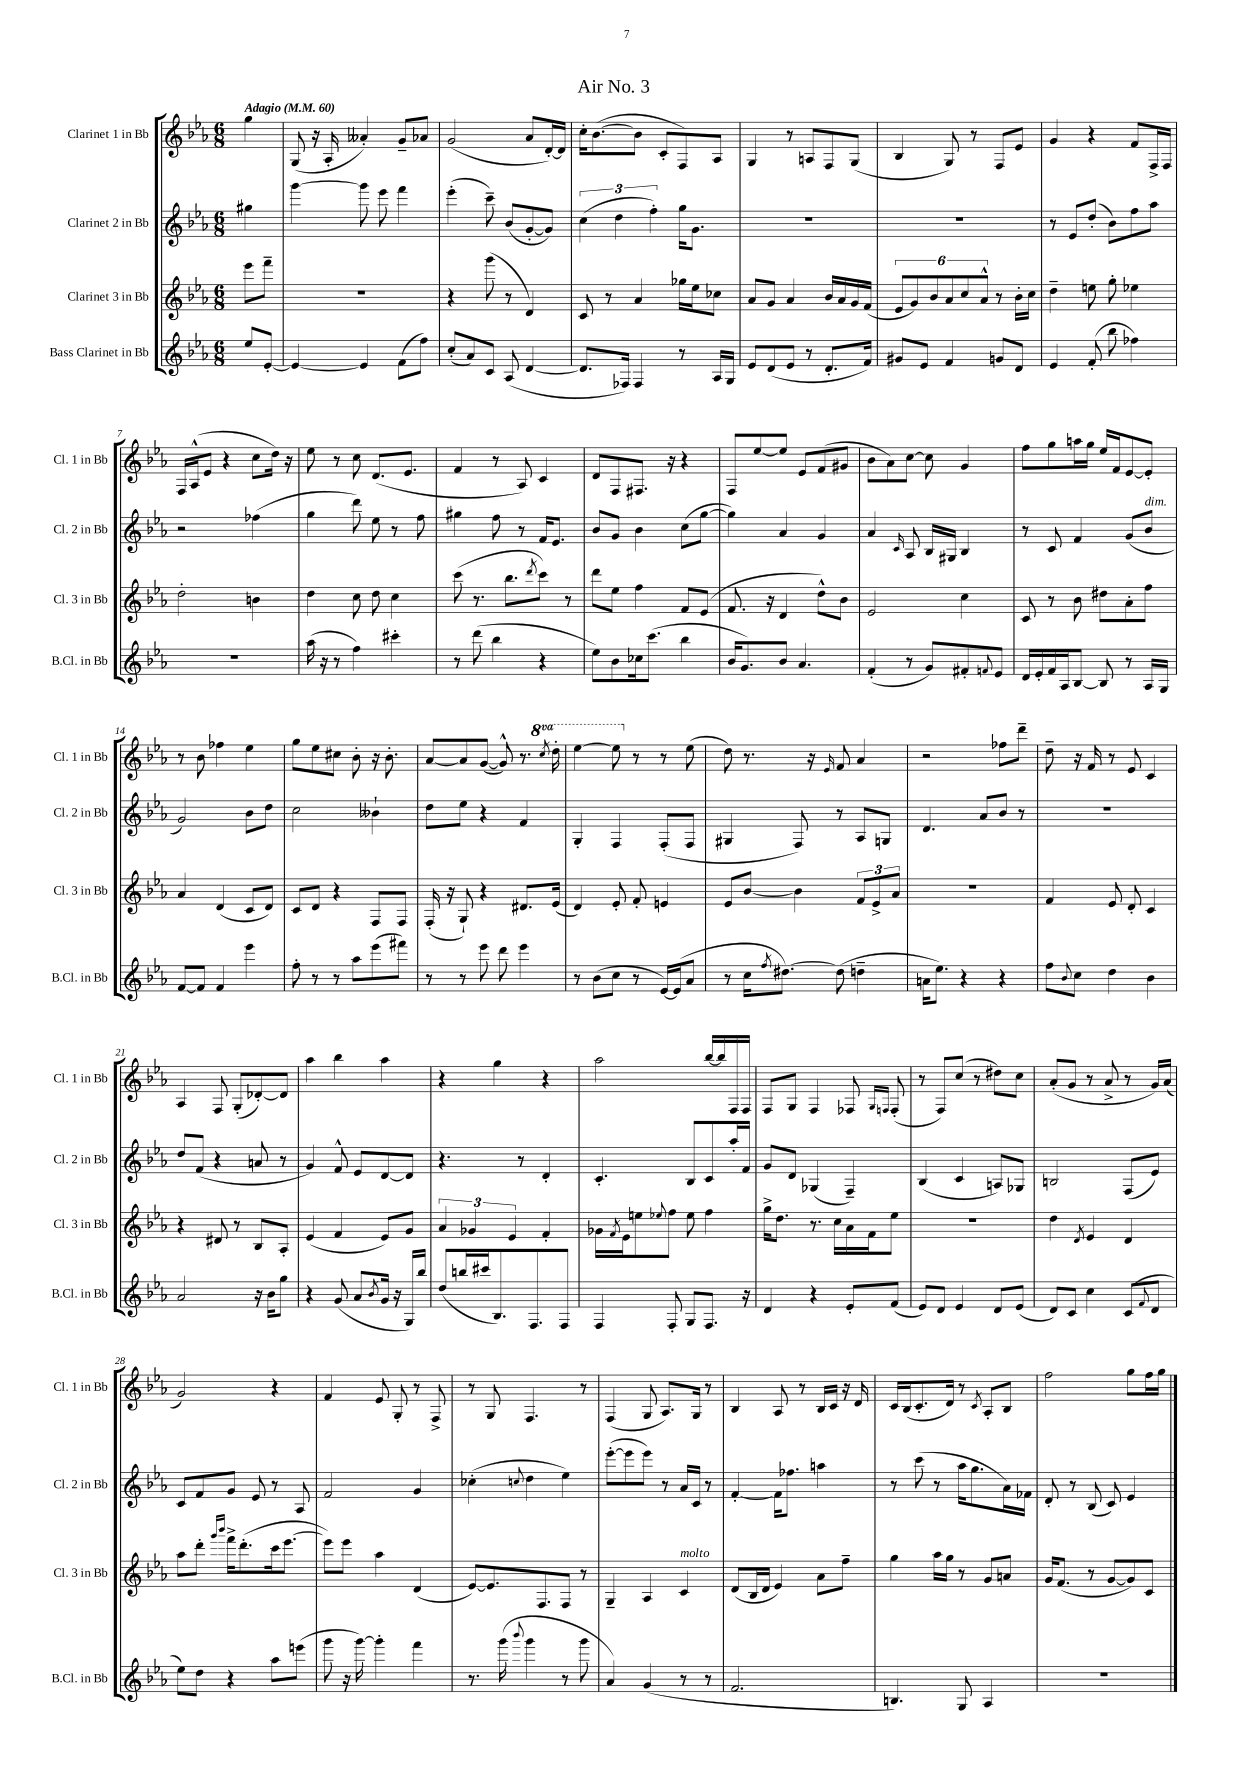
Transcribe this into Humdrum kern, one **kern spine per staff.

**kern	**kern	**kern	**kern
*staff4	*staff3	*staff2	*staff1
*clefG2	*clefG2	*clefG2	*clefG2
*k[b-e-a-]	*k[b-e-a-]	*k[b-e-a-]	*k[b-e-a-]
*M6/8	*M6/8	*M6/8	*M6/8
*MM60	*MM60	*MM60	*MM60
8ee-	8eee-	4gg#	4gg
[8e-'	8fff~	.	.
=	=	=	=
4e-_	2.r	[4ggg	(8G
.	.	.	16r
.	.	.	16A-'
4e-]	.	8ggg]	4a--')
.	.	8eee-	.
(8f	.	4fff	8g~
8ff)	.	.	8a-
=	=	=	=
(8cc'	4r	(4eee-'	(2g
8a-)	.	.	.
8c	(8ggg	8ccc~)	.
(8A-	8r	(8b-	.
[4d	4d)	[8g'	8a-
.	.	8g])	[16d')
.	.	.	16d]
=	=	=	=
8.d]	8c	(6cc	16cc'
.	.	.	([8.b-
.	8r	.	.
.	.	6dd	.
16F-)	.	.	.
4F-	4a-	.	8b-]
.	.	6ff')	.
.	.	.	8c'
8r	16gg-	16gg	8F)
.	16ee-	8.g	.
16A-	8cc-	.	8A-
16G	.	.	.
=	=	=	=
8e-	8a-	2.r	4G
(8d	8g	.	.
8e-	4a-	.	8r
8r	.	.	8A
8.d'	16b-	.	8F
.	16a-	.	.
.	16g	.	(8G
16f)	(16f	.	.
=	=	=	=
8g#	12e-	2.r	4B-
.	12g)	.	.
8e-	.	.	.
.	12b-	.	.
4f	12a-	.	8G)
.	12cc	.	.
.	.	.	8r
.	12a-^^	.	.
8g	8r	.	8F
8d	16b-'	.	8e-
.	16cc	.	.
=	=	=	=
4e-	4dd~	8r	4g
.	.	8e-	.
(8f'	8ee	(8dd'	4r
8bb-	8gg'	8b-)	.
4ff-)	4ee-	8ff	8f
.	.	8aa-	16F^
.	.	.	16F
=	=	=	=
2.r	2dd'	2r	16F
.	.	.	(16A-^^
.	.	.	8e-
.	.	.	4r
.	4b	(4ff-	8cc
.	.	.	16dd)
.	.	.	16r
=	=	=	=
(16aa-	4dd	4gg	8ee-
16r	.	.	.
8r	.	.	8r
4ff)	8cc	8ddd)	8cc
.	8dd	8ee-	(8.d
4ccc#'	4cc	8r	.
.	.	.	8.e-
.	.	8ff	.
=	=	=	=
8r	(8ccc	4gg#	4f
(8ddd	8.r	.	.
4bb-	.	8ff	8r
.	8.bb-	.	.
.	.	8r	8A-)
.	8qddd	.	.
4r	8ccc)	16f	4c
.	.	8.e-	.
.	8r	.	.
=	=	=	=
8ee-)	8ddd	8b-	8d
8b-	8ee-	8g	8F
16cc-	4ff	4b-	8.F#
(8.ccc	.	.	.
.	.	.	16r
4bb-	8f	(8cc	4r
.	(8e-	[8gg	.
=	=	=	=
16b-	8.f	4gg])	8F
8.g)	.	.	.
.	.	.	[8ee-
.	16r	.	.
8b-	4d	4a-	8ee-]
4.a-	.	.	8e-
.	8dd^^)	4g	(8f
.	8b-	.	8g#
=	=	=	=
(4f'	2e-	4a-	8b-
.	.	.	8a-)
.	.	16qqc	.
8r	.	8A-	[8cc
8g)	.	16B-	8cc]
.	.	16G#	.
8f#'	4cc	4B-	4g
8qqf	.	.	.
8e-	.	.	.
=	=	=	=
16d	8c	8r	8ff
16e-'	.	.	.
16f	8r	8c	8gg
16A-	.	.	.
[8B-	8b-	4f	16aa
.	.	.	16gg
8B-]	8dd#	.	16ee-
.	.	.	16f
8r	8a-'	(8g	[8e-
16A-	8ff	8b-	8e-']
16G	.	.	.
=	=	=	=
[8f	4a-	2g)	8r
8f]	.	.	8b-
4f	(4d	.	4ff-
4eee-	8c	8b-	4ee-
.	8d)	8dd	.
=	=	=	=
8ff'	8c	2cc	8gg
8r	8d	.	8ee-
8r	4r	.	8cc#
8aa-	.	.	8b-'
(8eee-	8F	4b--`	16r
.	.	.	8.b-'
8fff#)	8F	.	.
=	=	=	=
8r	(16F'	8dd	[8a-
.	16r	.	.
8r	8G`)	8ee-	8a-]
8eee-	4r	4r	([8g
8ddd	.	.	8g^^])
4eee-	8.d#	4f	8.r
.	.	.	8qccc
.	(16e-	.	16ddd'
=	=	=	=
8r	4d)	4G'	[4eee-
(8b-	.	.	.
8cc	8e-'	4F	8eee-]
8r	8f'	.	8r
[16e-)	4e	(8F'	8r
(16e-]	.	.	.
8a-	.	8F	(8ee-
=	=	=	=
8r	8e-	4G#	8dd)
16cc	[8b-	.	8.r
8qff	.	.	.
[8.dd#)	.	.	.
.	4b-]	8F)	.
.	.	.	16r
.	.	.	16qqe-
(8dd#]	.	8r	8f
4dd~	12f	8A-	4a-
.	12e-^	.	.
.	.	8G	.
.	12a-	.	.
=	=	=	=
16a	2.r	4.d	2r
8.ee-)	.	.	.
4r	.	.	.
.	.	8a-	.
4r	.	8b-	8ff-
.	.	8r	8ddd~
=	=	=	=
8ff	4f	2.r	8dd~
8qqb-	.	.	.
8cc	.	.	16r
.	.	.	16f
4dd	8e-	.	8r
.	8d'	.	8e-
4b-	4c	.	4c
=	=	=	=
2a-	4r	8dd	4A-
.	.	(8f	.
.	8d#	4r	8F
.	8r	.	(8G'
16r	8B-	8a	[8d-')
16b-	.	.	.
8gg	8A-'	8r	8d-]
=	=	=	=
4r	(4e-	4g)	4aa-
(8g	4f	8f^^	4bb-
8a-	.	8e-	.
8qb-	.	.	.
16g	8e-)	[8d	4aa-
16r	.	.	.
16G)	8g	8d]	.
16bb-	.	.	.
=	=	=	=
(8dd	6a-	4.r	4r
16bb	.	.	.
.	6g-	.	.
16ccc#	.	.	.
8.B-)	.	.	4gg
.	6e-	.	.
.	.	8r	.
8.F	.	.	.
.	4f'	4d'	4r
8F	.	.	.
=	=	=	=
4F	16g-	4.c'	2aa-
.	8qf	.	.
.	16e-	.	.
.	8ee	.	.
.	8qqee-	.	.
8F'	8ff	.	.
8G	8ee-	8B-	.
8.F	4ff	8c	[16bb-
.	.	.	16bb-]
.	.	16aa-'	16F
16r	.	16f	16F
=	=	=	=
4d	16gg^	8g	8F
.	8.dd	.	.
.	.	8d	8G
4r	8.r	(4G-	4F
.	16cc	.	.
8e-'	16a-	4F~)	8F-
.	16f	.	.
.	.	.	16qqG
.	.	.	16qqF
(8f	8ee-	.	(8F'
=	=	=	=
8e-)	2.r	(4B-	8r
8d	.	.	8F)
4e-	.	4c	(8cc
.	.	.	8r
8d	.	8A)	8dd#)
(8e-	.	8G-	8cc
=	=	=	=
8d)	4dd	2B	(8a-'
8c	.	.	8g
.	8qd	.	.
4cc	4e-	.	8r
.	.	.	8a-^
(8c	4d	(8F	8r
8qqf	.	.	.
8d	.	8e-)	16g)
.	.	.	(16a-
=	=	=	=
8ee-)	8aa-	8c	2g)
8dd	8ddd'	8f	.
.	16qqggg	.	.
.	16qqbbb-	.	.
4r	16fff^	8g	.
.	(8.ddd'	.	.
.	.	8e-	.
8aa-	16ccc	8r	4r
.	[8.eee-	.	.
(8eee	.	8A-	.
=	=	=	=
8ggg	8eee-])	2f	4f
16r	8eee-	.	.
[16ggg)	.	.	.
4ggg']	4aa-	.	8e-
.	.	.	8G'
4fff	(4d	4g	8r
.	.	.	8F^
=	=	=	=
8.r	[8e-)	(4cc-'	8r
.	8.e-]	.	8G
(16ggg	.	.	.
8qqbbb-	.	8qqcc	.
4ggg	.	4dd	4.F
.	8.F	.	.
8r	8F	4ee-)	.
8ggg	8r	.	8r
=	=	=	=
4a-)	4G~	([8eee-'	(4F
.	.	8eee-]	.
(4g	4A-	8eee-)	8G
.	.	8r	8.A-)
8r	4c	16a-	.
.	.	16c	16G
8r	.	8r	8r
=	=	=	=
2.f	(8d	[4f'	4B-
.	16B-	.	.
.	16d	.	.
.	4e-)	16f]	8A-
.	.	8.ff-	.
.	.	.	8r
.	8a-	4aa	16B-
.	.	.	16c
.	8ff~	.	16r
.	.	.	16d
=	=	=	=
4.B)	4gg	8r	16c
.	.	.	(16B-
.	.	(8ccc	8.c'
.	16aa-	8r	.
.	16gg	.	16d)
8G	8r	16aa-	8r
.	.	8.gg	.
.	.	.	8qc
4A-	8g	.	8A-'
.	8a	16a-)	8B-
.	.	16f-	.
=	=	=	=
2.r	16g	8d'	2ff
.	(8.f	.	.
.	.	8r	.
.	8r	(8B-	.
.	[8g	8c)	.
.	8g])	4e-	8gg
.	8c	.	16ff
.	.	.	16gg
==	==	==	==
*-	*-	*-	*-
